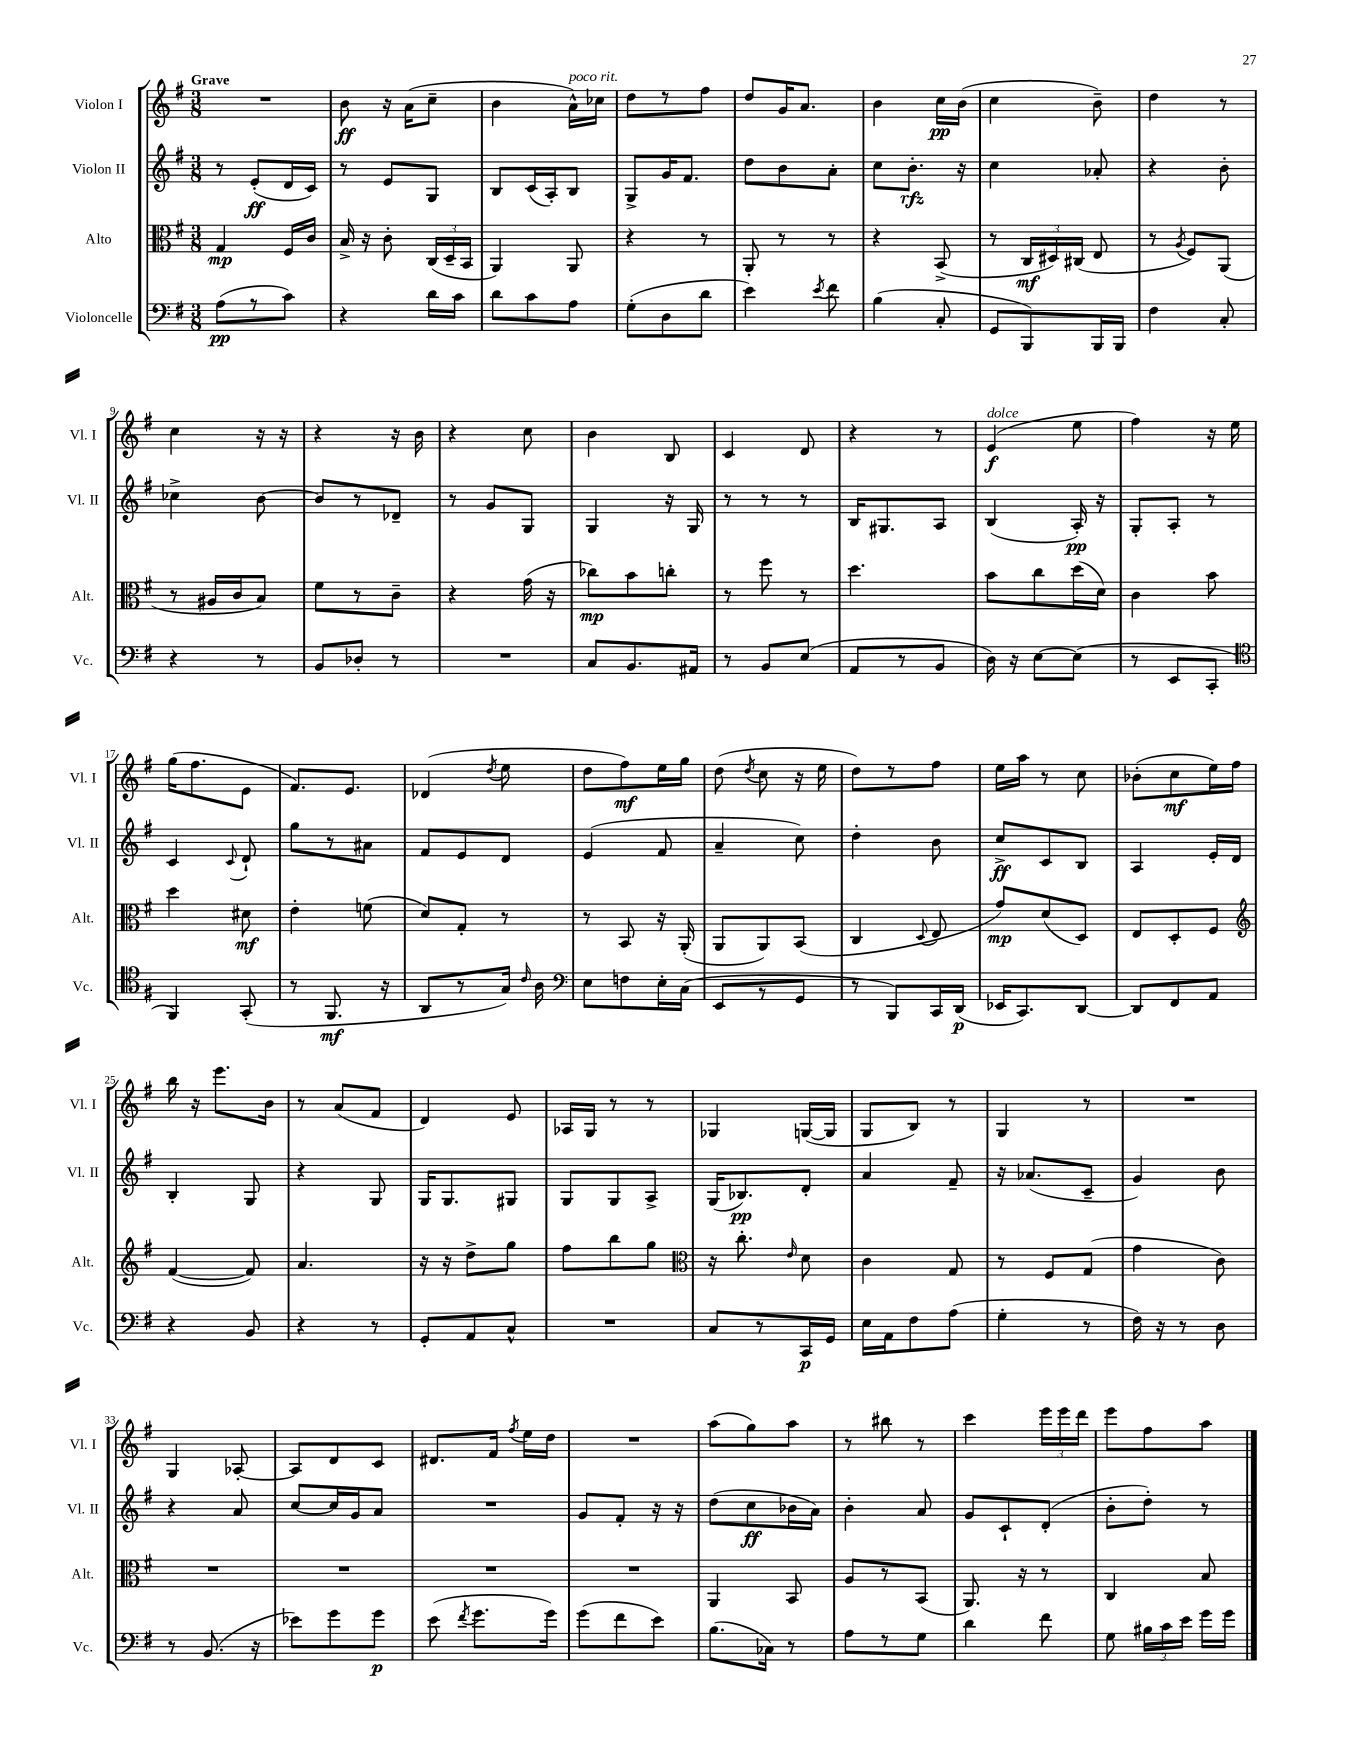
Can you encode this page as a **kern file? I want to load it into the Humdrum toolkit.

**kern	**dynam	**kern	**dynam	**kern	**dynam	**kern	**dynam
*part4	*part4	*part3	*part3	*part2	*part2	*part1	*part1
*staff4	*staff4	*staff3	*staff3	*staff2	*staff2	*staff1	*staff1
*I"Violoncelle	*	*I"Alto	*	*I"Violon II	*	*I"Violon I	*
*I'Vc.	*	*I'Alt.	*	*I'Vl. II	*	*I'Vl. I	*
*clefF4	*	*clefC3	*	*clefG2	*	*clefG2	*
*k[f#]	*	*k[f#]	*	*k[f#]	*	*k[f#]	*
*M3/8	*	*M3/8	*	*M3/8	*	*M3/8	*
=1	=1	=1	=1	=1	=1	=1	=1
!	!	!	!	!	!	!LO:TX:a:B:t=Grave	!
(8A\L	pp	4G/	mp	8r	.	4.r	.
8r	.	.	.	(8e'/L	ff	.	.
8c\J)	.	16F#/LL	.	16d/L	.	.	.
.	.	16c/JJ	.	16c/JJ)	.	.	.
=2	=2	=2	=2	=2	=2	=2	=2
4r	.	16B^/	.	8r	.	8b\	ff
.	.	16r	.	.	.	.	.
.	.	8c'\	.	8e/L	.	16r	.
.	.	.	.	.	.	(16a\KL	.
16d\LL	.	(24C/LL	.	8G/J	.	8cc~\J	.
.	.	24D~/	.	.	.	.	.
16c\JJ	.	.	.	.	.	.	.
.	.	24BB/JJ	.	.	.	.	.
=3	=3	=3	=3	=3	=3	=3	=3
8d\L	.	4AA/)	.	8B/L	.	4b\	.
8c\	.	.	.	(16c/L	.	.	.
.	.	.	.	16A'/J)	.	.	.
!	!	!	!	!	!	!LO:TX:a:i:t=poco rit.	!
8A\J	.	8AA/	.	8B/J	.	16a^^\LL)	.
.	.	.	.	.	.	16cc-X\JJ	.
=4	=4	=4	=4	=4	=4	=4	=4
(8G'\L	.	4r	.	8G^/L	.	8dd\L	.
8D\	.	.	.	16g/K	.	8r	.
.	.	.	.	8.f#/J	.	.	.
8d\J	.	8r	.	.	.	8ff#\J	.
=5	=5	=5	=5	=5	=5	=5	=5
4e\)	.	8AA'/	.	8dd\L	.	8dd/L	.
.	.	8r	.	8b\	.	16g/K	.
.	.	.	.	.	.	8.a/J	.
8qe/	.	.	.	.	.	.	.
8f#\	.	8r	.	8a'\J	.	.	.
=6	=6	=6	=6	=6	=6	=6	=6
(4B\	.	4r	.	8cc\L	.	4b\	.
.	.	.	.	8.b'\J	rfz	.	.
8C'/	.	(8BB^/	.	.	.	16cc\LL	pp
.	.	.	.	16r	.	(16b\JJ	.
=7	=7	=7	=7	=7	=7	=7	=7
8GG/L	.	8r	.	4cc\	.	4cc\	.
8BBB/)	.	24C/LL	mf	.	.	.	.
.	.	24D#X/)	.	.	.	.	.
.	.	(24C#X/JJ	.	.	.	.	.
16BBB/L	.	8E/	.	8a-X'/	.	8b~\)	.
16BBB/JJ	.	.	.	.	.	.	.
=8	=8	=8	=8	=8	=8	=8	=8
4F#\	.	8r	.	4r	.	4dd\	.
.	.	8qA/	.	.	.	.	.
.	.	8F#/L)	.	.	.	.	.
8C'/	.	(8AA/J	.	8b'\	.	8r	.
!!LO:LB:g=z
=9	=9	=9	=9	=9	=9	=9	=9
4r	.	8r	.	4cc-X^\	.	4cc\	.
.	.	16A#X/LL	.	.	.	.	.
.	.	16c/J	.	.	.	.	.
8r	.	8B/J)	.	[8b\	.	16r	.
.	.	.	.	.	.	16r	.
=10	=10	=10	=10	=10	=10	=10	=10
8BB/L	.	8f#\L	.	8b/L]	.	4r	.
8D-X'/J	.	8r	.	8r	.	.	.
8r	.	8c~\J	.	8d-X~/J	.	16r	.
.	.	.	.	.	.	16b\	.
=11	=11	=11	=11	=11	=11	=11	=11
4.r	.	4r	.	8r	.	4r	.
.	.	.	.	8g/L	.	.	.
.	.	(16g\	.	8G/J	.	8cc\	.
.	.	16r	.	.	.	.	.
=12	=12	=12	=12	=12	=12	=12	=12
8C/L	.	8cc-X\L)	mp	4G/	.	4b\	.
8.BB/	.	8b\	.	.	.	.	.
.	.	8ccn'\J	.	16r	.	8B/	.
16AA#X/Jk	.	.	.	16G/	.	.	.
=13	=13	=13	=13	=13	=13	=13	=13
8r	.	8r	.	8r	.	4c/	.
8BB/L	.	8ff#\	.	8r	.	.	.
(8E/J	.	8r	.	8r	.	8d/	.
=14	=14	=14	=14	=14	=14	=14	=14
8AA/L	.	4.dd\	.	16B/KL	.	4r	.
.	.	.	.	8.G#X/	.	.	.
8r	.	.	.	.	.	.	.
8BB/J	.	.	.	8A/J	.	8r	.
=15	=15	=15	=15	=15	=15	=15	=15
!	!	!	!	!	!	!LO:TX:a:i:t=dolce	!
16D\)	.	8b\L	.	(4B/	.	(4e/	f
16r	.	.	.	.	.	.	.
[8E\L	.	8cc\	.	.	.	.	.
(8E\J]	.	(16dd\L	.	16A'/)	pp	8ee\	.
.	.	16d\JJ)	.	16r	.	.	.
=16	=16	=16	=16	=16	=16	=16	=16
8r	.	4c\	.	8G'/L	.	4ff#\)	.
8EE/L	.	.	.	8A'/J	.	.	.
8CC'/J	.	8b\	.	8r	.	16r	.
.	.	.	.	.	.	16ee\	.
!!LO:LB:g=z
=17	=17	=17	=17	=17	=17	=17	=17
*clefC4	*	*	*	*	*	*	*
4FF#/)	.	4dd\	.	4c/	.	(16gg\KL	.
.	.	.	.	.	.	8.ff#\	.
.	.	.	.	8qqc/	.	.	.
(8GG'/	.	8d#X\	mf	8d`/	.	8e\J	.
=18	=18	=18	=18	=18	=18	=18	=18
8r	.	4e'\	.	8gg\L	.	8.f#/L)	.
8.FF#/	mf	.	.	8r	.	.	.
.	.	.	.	.	.	8.e/J	.
.	.	(8fn\	.	8a#X\J	.	.	.
16r	.	.	.	.	.	.	.
=19	=19	=19	=19	=19	=19	=19	=19
8AA/L	.	8d/L)	.	8f#/L	.	(4d-X/	.
8r	.	8G'/J	.	8e/	.	.	.
.	.	.	.	.	.	8qdd/	.
16G/Jk)	.	8r	.	8d/J	.	8ee\	.
16qqc/	.	.	.	.	.	.	.
16A\	.	.	.	.	.	.	.
=20	=20	=20	=20	=20	=20	=20	=20
*clefF4	*	*	*	*	*	*	*
8E\L	.	8r	.	(4e/	.	8dd\L	.
8Fn\	.	8BB/	.	.	.	8ff#\)	mf
16E'\L	.	16r	.	8f#/	.	16ee\L	.
(16C\JJ	.	(16AA'/	.	.	.	16gg\JJ	.
=21	=21	=21	=21	=21	=21	=21	=21
8EE/L	.	8AA/L	.	4a~/	.	(8dd\	.
.	.	.	.	.	.	8qdd/	.
8r	.	8AA/)	.	.	.	8cc\	.
8GG/J	.	(8BB/J	.	8cc\)	.	16r	.
.	.	.	.	.	.	16ee\	.
=22	=22	=22	=22	=22	=22	=22	=22
8r	.	4C/	.	4dd'\	.	8dd\L)	.
8BBB/L)	.	.	.	.	.	8r	.
.	.	8qqD/	.	.	.	.	.
16CC/L	.	8E/	.	8b\	.	8ff#\J	.
(16DD/JJ	p	.	.	.	.	.	.
=23	=23	=23	=23	=23	=23	=23	=23
16EE-X/KL	.	8g/L)	mp	8cc^/L	ff	16ee\LL	.
8.CC/)	.	.	.	.	.	16aa\JJ	.
.	.	(8d/	.	8c/	.	8r	.
[8DD/J	.	8D/J)	.	8B/J	.	8cc\	.
=24	=24	=24	=24	=24	=24	=24	=24
8DD/L]	.	8E/L	.	4A/	.	(8b-X'\L	.
8FF#/	.	8D'/	.	.	.	8cc\	mf
8AA/J	.	8F#/J	.	16e'/LL	.	16ee\L)	.
.	.	.	.	16d/JJ	.	16ff#\JJ	.
!!LO:LB:g=z
=25	=25	=25	=25	=25	=25	=25	=25
*	*	*clefG2	*	*	*	*	*
4r	.	([4f#/	.	4B'/	.	16bb\	.
.	.	.	.	.	.	16r	.
.	.	.	.	.	.	8.eee\L	.
8BB/	.	8f#/])	.	8G/	.	.	.
.	.	.	.	.	.	16b\Jk	.
=26	=26	=26	=26	=26	=26	=26	=26
4r	.	4.a/	.	4r	.	8r	.
.	.	.	.	.	.	(8a/L	.
8r	.	.	.	8G/	.	8f#/J	.
=27	=27	=27	=27	=27	=27	=27	=27
8GG'/L	.	16r	.	16G/KL	.	4d/)	.
.	.	16r	.	8.G/	.	.	.
8AA/	.	8dd^\L	.	.	.	.	.
8C^^/J	.	8gg\J	.	8G#X/J	.	8e/	.
=28	=28	=28	=28	=28	=28	=28	=28
4.r	.	8ff#\L	.	8G/L	.	16A-X/LL	.
.	.	.	.	.	.	16G/JJ	.
.	.	8bb\	.	8G/	.	8r	.
.	.	8gg\J	.	8A^/J	.	8r	.
=29	=29	=29	=29	=29	=29	=29	=29
*	*	*clefC3	*	*	*	*	*
8C/L	.	16r	.	(16G/KL	.	4G-X/	.
.	.	8.cc'\	.	8.B-X/)	pp	.	.
8r	.	.	.	.	.	.	.
.	.	16qqe/	.	.	.	.	.
16CC/L	p	8d\	.	8d'/J	.	([16Gn/LL	.
16GG/JJ	.	.	.	.	.	16G/JJ]	.
=30	=30	=30	=30	=30	=30	=30	=30
16E\LL	.	4c\	.	4a/	.	8G/L	.
16AA\J	.	.	.	.	.	.	.
8F#\	.	.	.	.	.	8B/J)	.
(8A\J	.	8G/	.	8f#~/	.	8r	.
=31	=31	=31	=31	=31	=31	=31	=31
4G'\	.	8r	.	16r	.	4G/	.
.	.	.	.	(8.a-X/L	.	.	.
.	.	8F#/L	.	.	.	.	.
8r	.	(8G/J	.	8c~/J	.	8r	.
=32	=32	=32	=32	=32	=32	=32	=32
16F#\)	.	4g\	.	4g/)	.	4.r	.
16r	.	.	.	.	.	.	.
8r	.	.	.	.	.	.	.
8D\	.	8c\)	.	8b\	.	.	.
!!LO:LB:g=z
=33	=33	=33	=33	=33	=33	=33	=33
8r	.	4.r	.	4r	.	4G/	.
(8.BB/	.	.	.	.	.	.	.
.	.	.	.	8a/	.	[8A-X'/	.
16r	.	.	.	.	.	.	.
=34	=34	=34	=34	=34	=34	=34	=34
8e-X\L)	.	4.r	.	[8cc/L	.	8A-/L]	.
8g\	.	.	.	16cc/L]	.	8d/	.
.	.	.	.	16g/J	.	.	.
8g\J	p	.	.	8a/J	.	8c/J	.
=35	=35	=35	=35	=35	=35	=35	=35
(8e\	.	4.r	.	4.r	.	8.d#X/L	.
8qf#/	.	.	.	.	.	.	.
8.g\L	.	.	.	.	.	.	.
.	.	.	.	.	.	16f#/Jk	.
.	.	.	.	.	.	8qff#/	.
.	.	.	.	.	.	16ee\LL	.
16g\Jk)	.	.	.	.	.	16dd\JJ	.
=36	=36	=36	=36	=36	=36	=36	=36
(8g\L	.	4.r	.	8g/L	.	4.r	.
8f#\	.	.	.	8f#'/J	.	.	.
8e\J)	.	.	.	16r	.	.	.
.	.	.	.	16r	.	.	.
=37	=37	=37	=37	=37	=37	=37	=37
(8.B\L	.	4AA/	.	(8dd\L	.	(8aa\L	.
.	.	.	.	8cc\	ff	8gg\)	.
16C-X\Jk)	.	.	.	.	.	.	.
8r	.	8BB/	.	16b-X\L	.	8aa\J	.
.	.	.	.	16a\JJ)	.	.	.
=38	=38	=38	=38	=38	=38	=38	=38
8A\L	.	8A/L	.	4b'\	.	8r	.
8r	.	8r	.	.	.	8bb#X\	.
8G\J	.	(8BB/J	.	8a/	.	8r	.
=39	=39	=39	=39	=39	=39	=39	=39
4d\	.	8.AA/)	.	8g/L	.	4ccc\	.
.	.	.	.	8c`/	.	.	.
.	.	16r	.	.	.	.	.
8f#\	.	8r	.	(8d'/J	.	24eee\LL	.
.	.	.	.	.	.	24eee\	.
.	.	.	.	.	.	24ddd\JJ	.
=40	=40	=40	=40	=40	=40	=40	=40
8G\	.	4C/	.	8b'\L	.	8eee\L	.
24B#X\LL	.	.	.	8dd'\J)	.	8ff#\	.
24c\	.	.	.	.	.	.	.
24e\JJ	.	.	.	.	.	.	.
16g\LL	.	8B/	.	8r	.	8aa\J	.
16g\JJ	.	.	.	.	.	.	.
==	==	==	==	==	==	==	==
*-	*-	*-	*-	*-	*-	*-	*-
